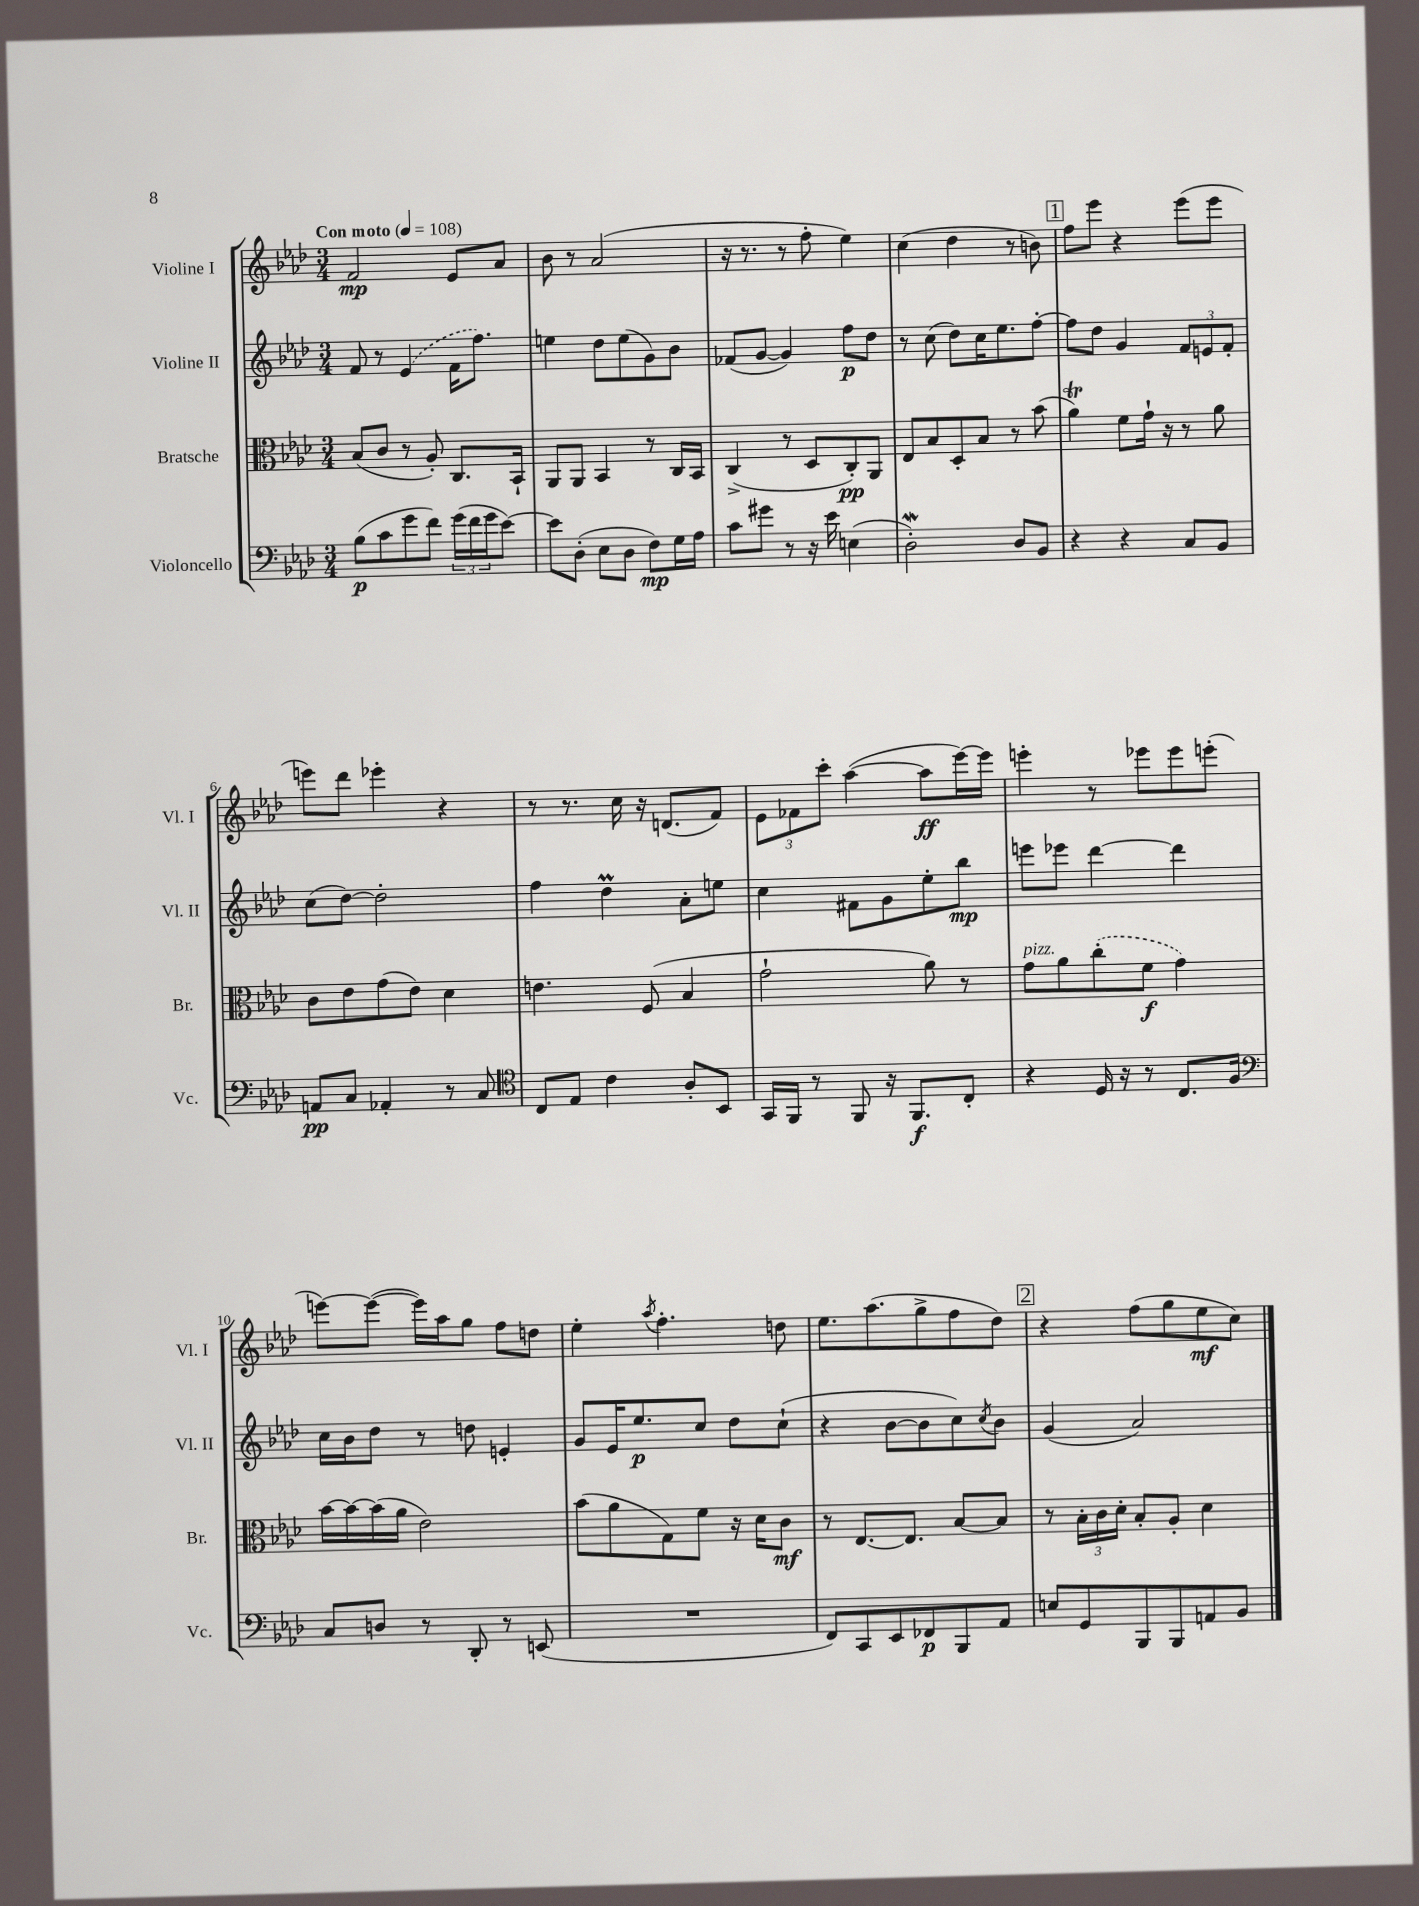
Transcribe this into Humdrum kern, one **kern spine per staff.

**kern	**kern	**kern	**kern
*staff4	*staff3	*staff2	*staff1
*clefF4	*clefC3	*clefG2	*clefG2
*k[b-e-a-d-]	*k[b-e-a-d-]	*k[b-e-a-d-]	*k[b-e-a-d-]
*M3/4	*M3/4	*M3/4	*M3/4
*MM108	*MM108	*MM108	*MM108
(8B-	(8B-	8f	2f
8c	8c	8r	.
8g	8r	(4e-	.
8f)	8A-')	.	.
(24g	8.C	16f	8e-
24f	.	.	.
.	.	8.ff)	.
24g	.	.	.
[8e-)	.	.	8a-
.	16BB-`	.	.
=	=	=	=
8e-]	8AA-	4ee	8b-
(8D-'	8AA-	.	8r
8E-	4BB-	8dd-	(2a-
8D-	.	(8ee	.
8F)	8r	8g)	.
16G	16C	8b-	.
16A-	16BB-	.	.
=	=	=	=
8c	(4C^	(8f-	16r
.	.	.	8.r
8g#	.	[8g	.
8r	8r	4g])	8r
16r	8D-	.	8ff'
16e-	.	.	.
(4E	8C')	8ff	4ee-)
.	8AA-	8dd-	.
=	=	=	=
2D-')	8E-	8r	(4cc
.	8B-	(8cc	.
.	8D-'	8dd-)	4dd-
.	8B-	16cc	.
.	.	8.ee-	.
8D-	8r	.	8r
8BB-	(8b-	[8ff'	8b)
=	=	=	=
4r	4a-)	8ff]	8ff
.	.	8dd-	8eee-
4r	8f	4g	4r
.	16g`	.	.
.	16r	.	.
8C	8r	12f	(8eee-
.	.	12e	.
8BB-	8a-	.	8eee-
.	.	12f'	.
=	=	=	=
8AA	8c	(8cc	8eee)
8C	8e-	[8dd-)	8ddd-
4AA-'	(8g	2dd-']	4eee-'
.	8e-)	.	.
8r	4d-	.	4r
8C	.	.	.
=	=	=	=
*clefC4	*	*	*
8C	4.e	4ff	8r
8E-	.	.	8.r
4c	.	4dd-	.
.	.	.	16cc
.	(8F	.	16r
.	.	.	(8.d
8A-'	4B-	8a-'	.
8BB-	.	8ee	8f)
=	=	=	=
16GG	2g`	4cc	12e-
16FF	.	.	.
.	.	.	12f-
8r	.	.	.
.	.	.	12ccc'
8FF	.	8f#	([4aa-
16r	.	8g	.
8.FF	.	.	.
.	8a-)	8ee-'	8aa-]
8C'	8r	8bb-	[16eee-)
.	.	.	16eee-]
=	=	=	=
4r	8g	8eee	4eee'
.	8a-	8eee-	.
16D-	(8cc'	[4ddd-	8r
16r	.	.	.
8r	8f	.	8eee-
8.C	4g)	4ddd-]	8eee-
.	.	.	(8eee'
16F	.	.	.
=	=	=	=
*clefF4	*	*	*
8C	[16b-	16cc	[8eee)
.	16b-_	16b-	.
8D	(16b-]	8dd-	(8eee_
.	16a-	.	.
8r	2e-)	8r	16eee])
.	.	.	16aa-
8DD-'	.	8dd	8gg
8r	.	4e'	8ff
(8EE	.	.	8dd
=	=	=	=
2.r	(8b-	8g	4ee-'
.	8a-	16e-	.
.	.	8.ee-	.
.	.	.	8qaa-
.	8G)	.	4.ff'
.	8f	8cc	.
.	16r	8dd-	.
.	16d-	.	.
.	8c	(8cc`	8dd
=	=	=	=
8FF)	8r	4r	8.ee-
8CC	[8.E-	.	.
.	.	.	(8.aa-
8EE-	.	[8b-	.
.	8.E-]	.	.
8FF-	.	8b-]	8gg^
8BBB-	[8B-	8cc)	8ff
.	.	8qcc	.
8AA-	8B-]	8b-	8dd-)
=	=	=	=
8E	8r	(4g	4r
8GG	24B-'	.	.
.	24c	.	.
.	24d-'	.	.
8BBB-	8B-'	2a-)	(8ff
8BBB-	8A-'	.	8gg
8AA	4d-	.	8ee-
8BB-	.	.	8cc)
==	==	==	==
*-	*-	*-	*-
